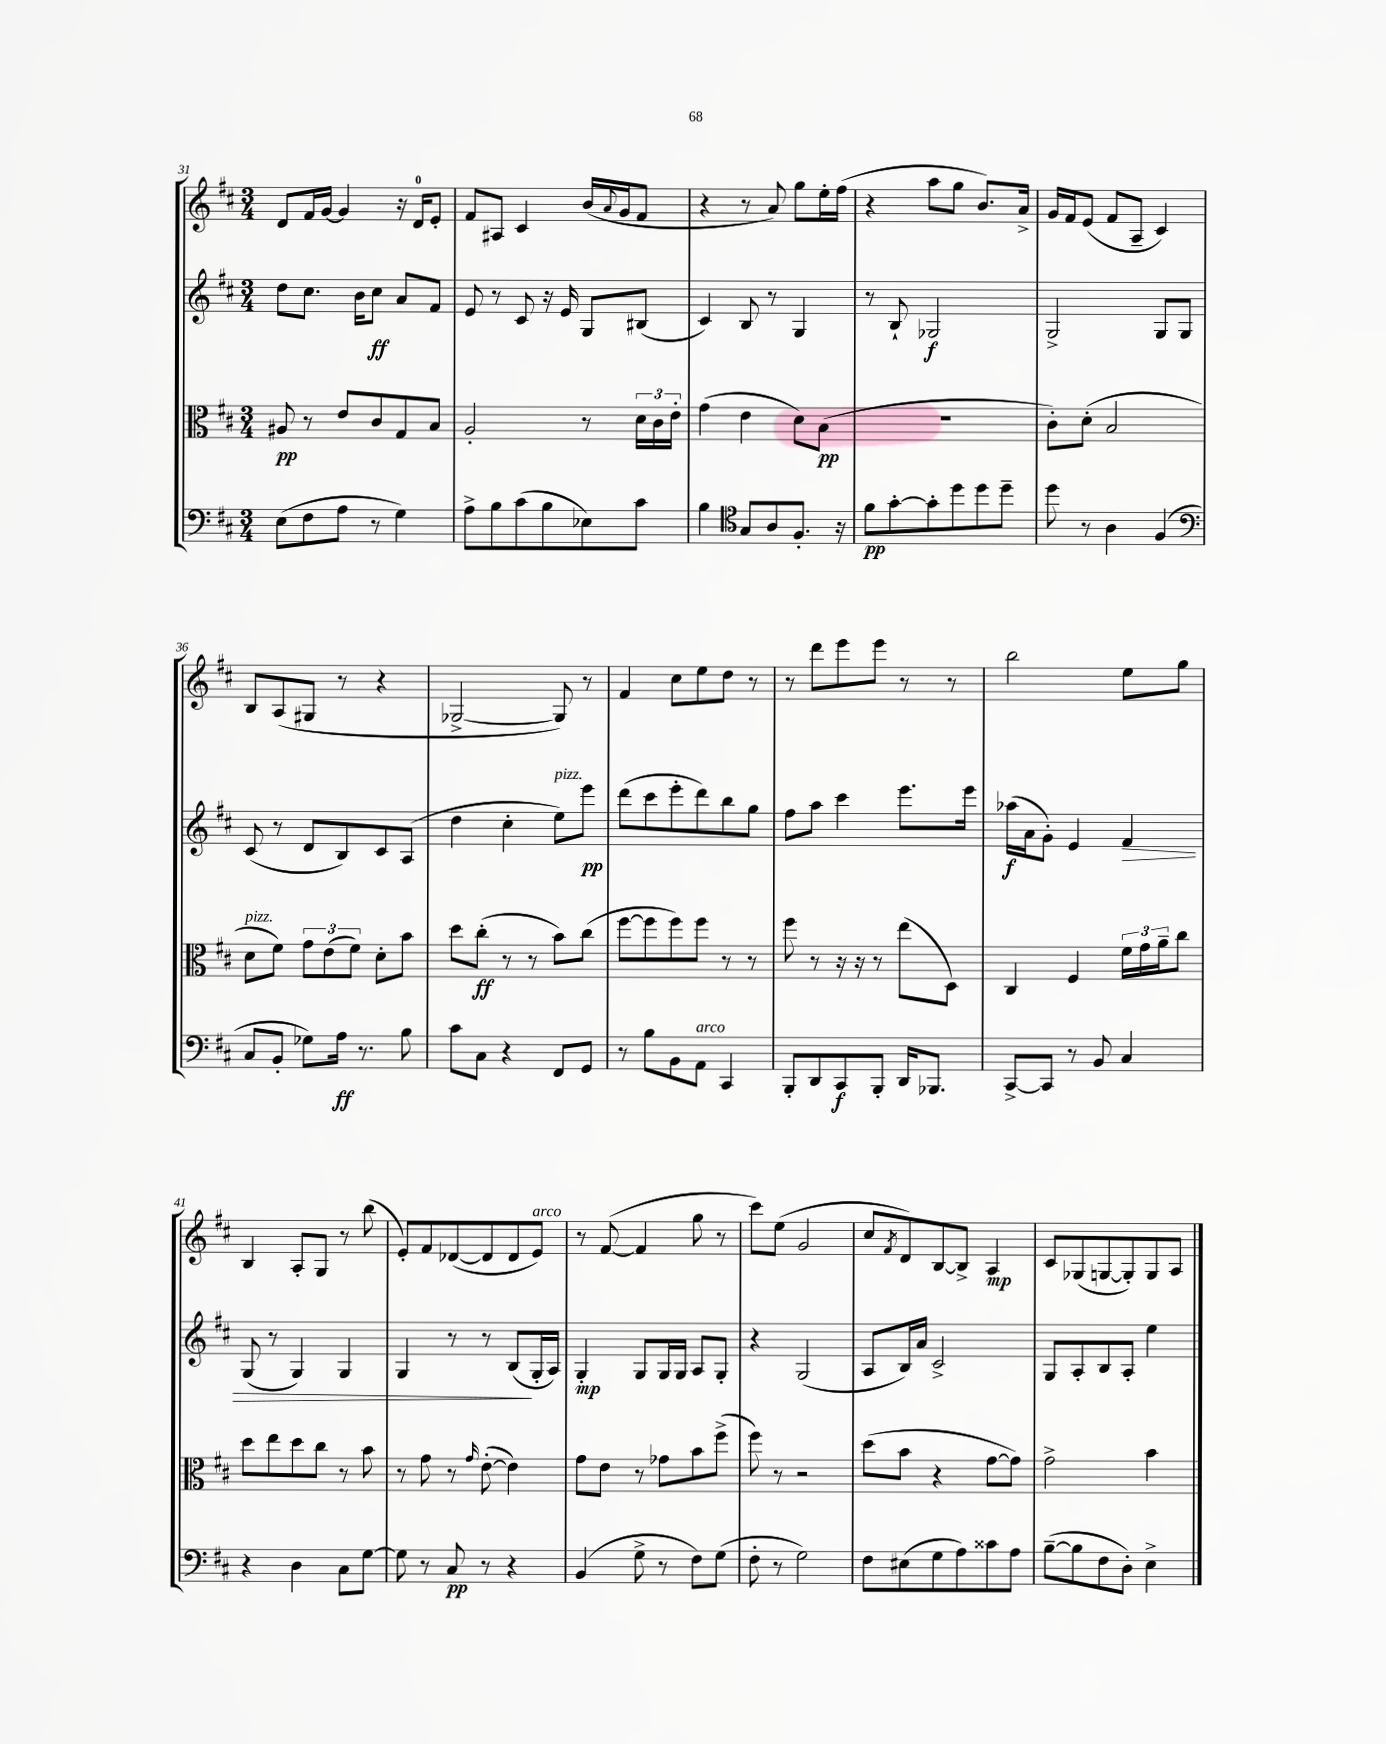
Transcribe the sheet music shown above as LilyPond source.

<<
\new StaffGroup <<
\new Staff = "s0" {
    \clef treble \key d \major \numericTimeSignature \time 3/4
    d'8 fis'16 g'16~ g'4 r16 d'16-0 e'8-. |
    fis'8 ais8 cis'4 b'16( \appoggiatura { a'8 } g'16 fis'8 |
    r4 r8 a'8) g''8 e''16-. fis''16( |
    r4 a''8 g''8 b'8.) a'16-> |
    g'16 fis'16 e'8( fis'8 a8-- cis'4) |
    b8 a8( gis8 r8 r4 |
    ges2~-> ges8) r8 |
    fis'4 cis''8 e''8 d''8 r8 |
    r8 d'''8 e'''8 e'''8 r8 r8 |
    b''2 e''8 g''8 |
    b4 a8-. g8 r8 b''8( |
    e'8-.) fis'8 des'8~( des'8 des'8 e'8^\markup { \italic "arco" }) |
    r8 fis'8~( fis'4 g''8 r8 |
    cis'''8) e''8( g'2 |
    cis''8 \acciaccatura { fis'8 } d'8) b8~ b8-> a4\mp |
    cis'8 ges8( g8~ g8-.) g8 a8 \bar "|." |
}
\new Staff = "s1" {
    \clef treble \key d \major \numericTimeSignature \time 3/4
    d''8 cis''8. b'16 cis''8\ff a'8 fis'8 |
    e'8 r8 cis'8 r16 e'16 g8 bis8( |
    cis'4) b8 r8 g4 |
    r8 b8-! ges2\f |
    g2-> g8 g8 |
    cis'8( r8 d'8 b8) cis'8 a8( |
    d''4 cis''4-. e''8^\markup { \italic "pizz." }) e'''8\pp |
    d'''8( cis'''8 e'''8-. d'''8) b''8 g''8 |
    fis''8 a''8 cis'''4 e'''8. e'''16 |
    aes''16\f( a'16 g'8-.) e'4 fis'4\> |
    g8( r8 g4) g4 |
    g4 r8 r8 b8\!( g16-. a16) |
    g4-.\mp g8 g16 g16 a8 g8-. |
    r4 g2( |
    a8 b16) a'16 cis'2-> |
    g8 a8-. b8 a8-. e''4 \bar "|." |
}
\new Staff = "s2" {
    \clef alto \key d \major \numericTimeSignature \time 3/4
    ais8\pp r8 e'8 cis'8 g8 b8 |
    a2-. r8 \tuplet 3/2 { d'16 cis'16 e'16-. } |
    g'4( e'4 d'8) b8\pp( |
    R2. |
    cis'8-.) d'8-.( b2 |
    d'8^\markup { \italic "pizz." } fis'8) \tuplet 3/2 { g'8 e'8( fis'8) } d'8-. b'8 |
    d''8 cis''8-.\ff( r8 r8 b'8) cis''8( |
    fis''8~ fis''8 fis''8) fis''8 r8 r8 |
    fis''8 r8 r16 r16 r8 e''8( d8) |
    cis4 fis4 \tuplet 3/2 { fis'16 g'16 a'16-- } cis''8 |
    d''8 e''8 d''8 cis''8 r8 b'8 |
    r8 g'8 r8 \grace { g'16 } e'8~-.( e'4) |
    g'8 e'8 r8 ges'8 b'8 fis''8->( |
    fis''8) r8 r2 |
    d''8( b'8 r4 g'8~ g'8) |
    g'2-> b'4 \bar "|." |
}
\new Staff = "s3" {
    \clef bass \key d \major \numericTimeSignature \time 3/4
    e8( fis8 a8 r8 g4) |
    a8-> b8 cis'8( b8 ees8) cis'8 |
    b4 \clef tenor g8 a8 fis8.-. r16 |
    fis'8\pp g'8~-. g'8-. d''8 d''8 d''8-- |
    d''8 r8 a4 fis4( |
    \clef bass cis8 b,8-. ges8) a16\ff r8. b8 |
    cis'8 cis8 r4 fis,8 g,8 |
    r8 b8 b,8 a,8^\markup { \italic "arco" } cis,4 |
    b,,8-. d,8 cis,8\f b,,8-. d,16 bes,,8. |
    cis,8~-> cis,8 r8 b,8 cis4 |
    r4 d4 cis8 g8~ |
    g8 r8 cis8\pp r8 r4 |
    b,4( g8-> r8 fis8) g8( |
    fis8-. r8 g2) |
    fis8 eis8( g8 a8) cisis'8 a8 |
    b8~--( b8 fis8 d8-.) e4-> \bar "|." |
}
>>
>>
\layout { \context { \Score currentBarNumber = #31 } }
